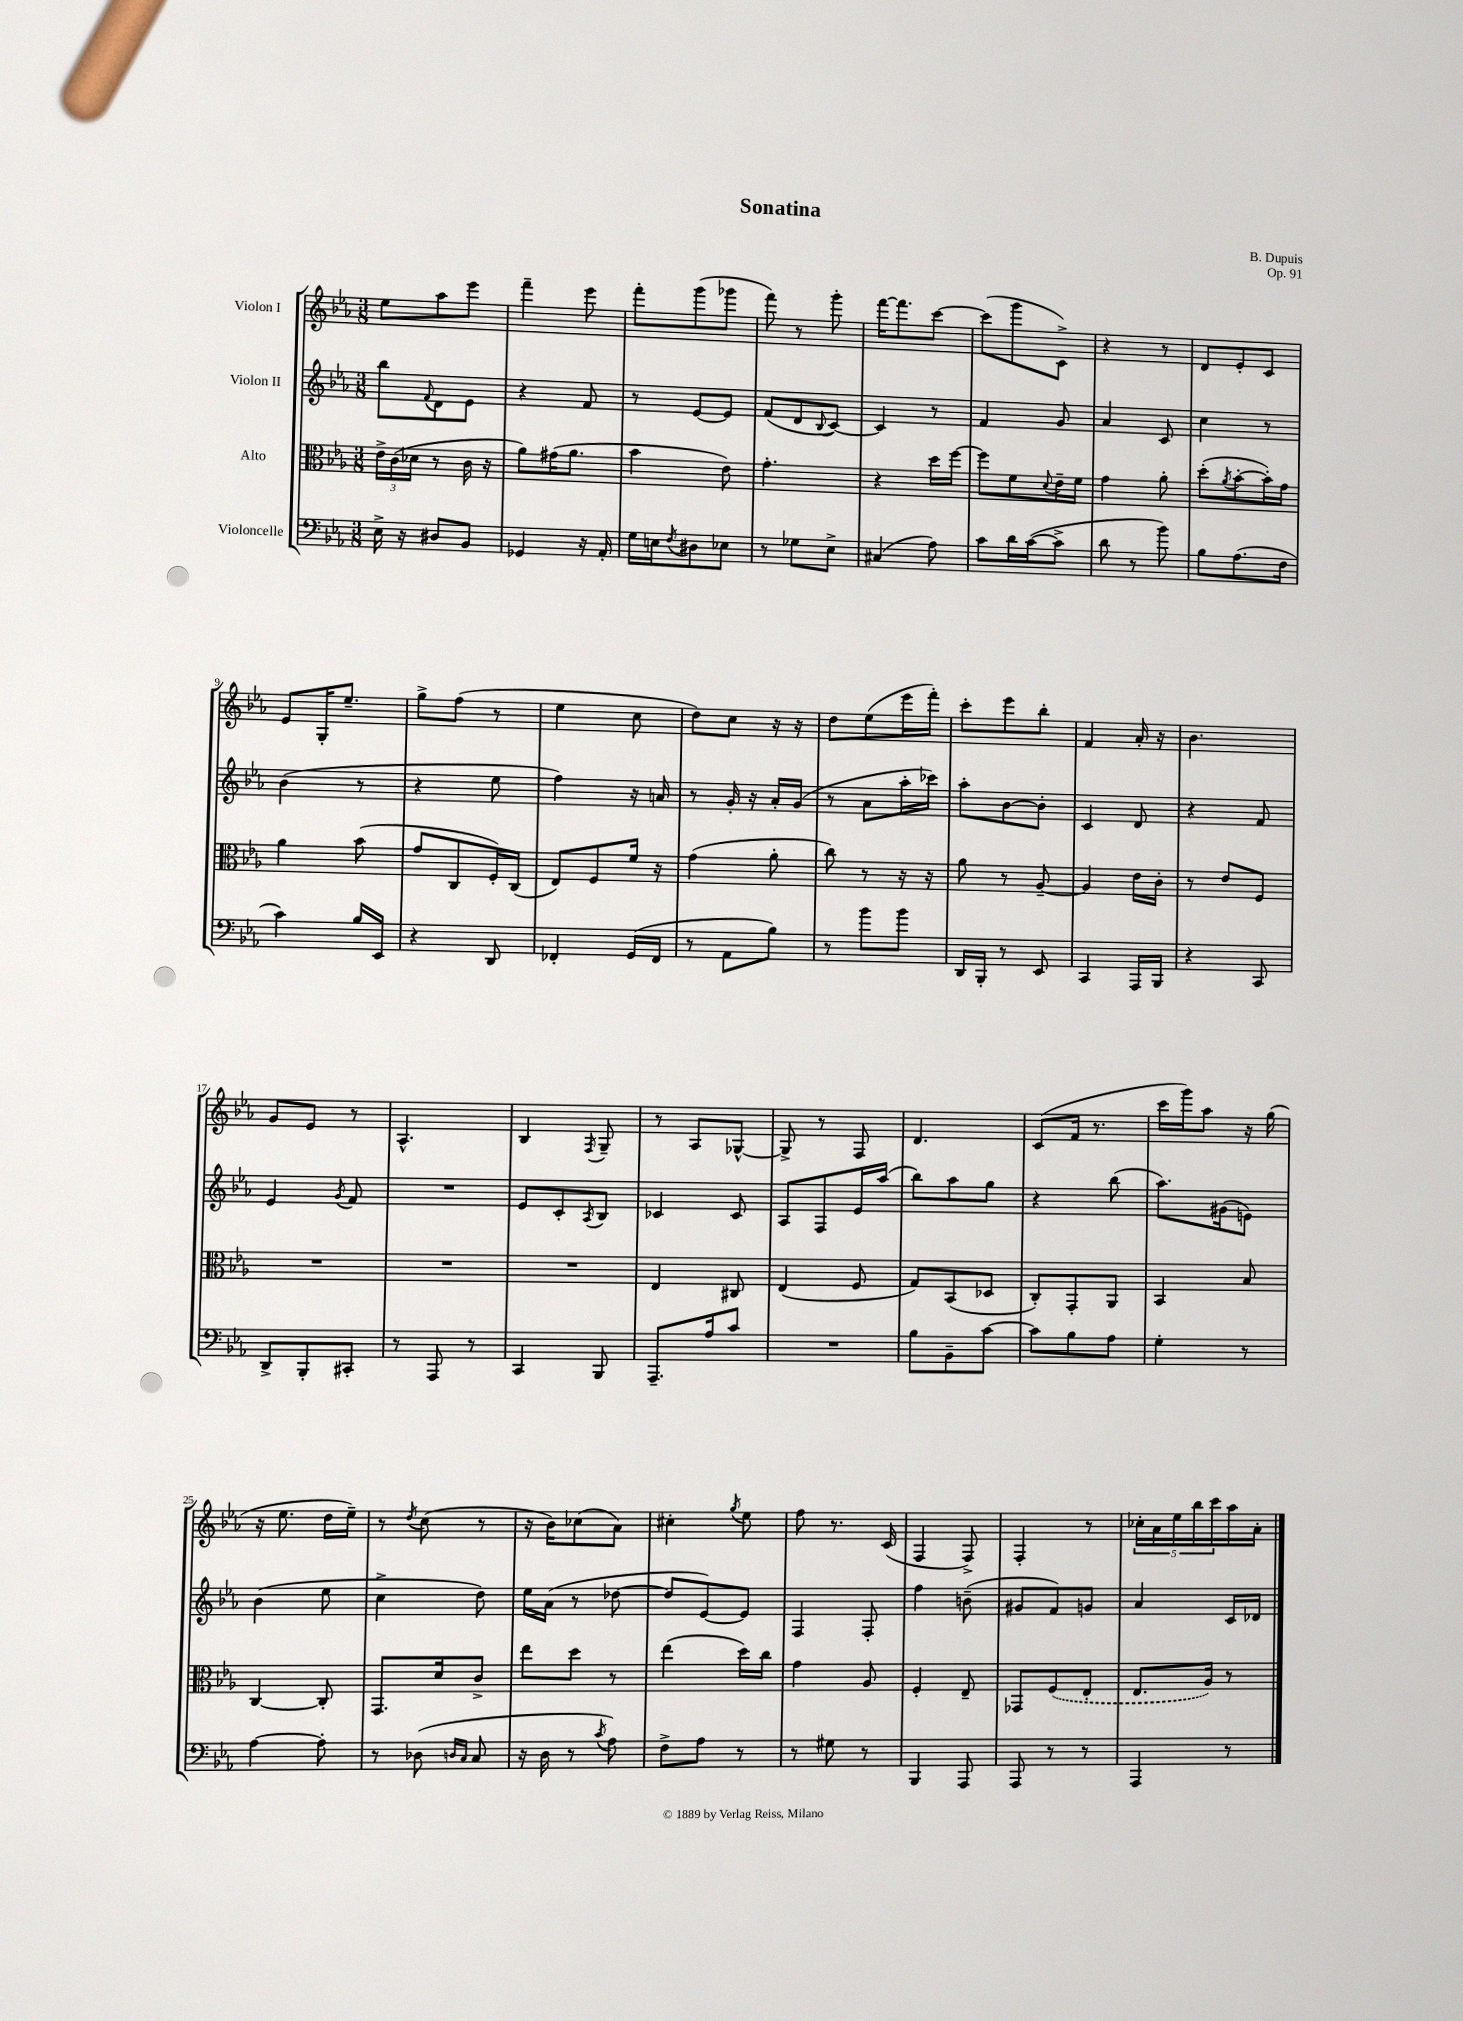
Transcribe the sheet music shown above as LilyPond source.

\header { title = "Sonatina" composer = "B. Dupuis" opus = "Op. 91" }
<<
\new StaffGroup <<
\new Staff = "s0" \with { instrumentName = "Violon I" } {
    \clef treble \key ees \major \numericTimeSignature \time 3/8
    ees''8 aes''8 ees'''8 |
    f'''4-- ees'''8 |
    f'''8-. g'''8( ges'''8 |
    f'''8) r8 g'''8-. |
    f'''16~ f'''8. c'''8~ |
    c'''8( g'''8 c'8->) |
    r4 r8 |
    d'8 ees'8-. c'8 |
    ees'8 g16-. ees''8.-- |
    g''8-> f''8( r8 |
    ees''4 c''8 |
    d''8) c''8 r16 r16 |
    d''8 ees''8( ees'''16 f'''16-.) |
    c'''8-. ees'''8 bes''8-. |
    f'4 aes'16-. r16 |
    bes'4. |
    g'8 ees'8 r8 |
    aes4.-^ |
    bes4 \acciaccatura { f8 } g8-- |
    r8 aes8 ges8~-^ |
    ges8-> r8 f8 |
    d'4. |
    c'8( f'16 r8. |
    c'''16 g'''16) aes''8 r16 g''16( |
    r16 ees''8. d''16 ees''16--) |
    r8 \acciaccatura { d''8 } c''8( r8 |
    r16 bes'16) ces''8( aes'8) |
    cis''4-. \acciaccatura { g''8 } ees''8 |
    f''8 r8. c'16( |
    f4 f8->) |
    f4-. r8 |
    \tuplet 5/4 { ces''16-. aes'16 ees''16 bes''16 c'''16 } aes''16 aes'16-. \bar "|." |
}
\new Staff = "s1" \with { instrumentName = "Violon II" } {
    \clef treble \key ees \major \numericTimeSignature \time 3/8
    bes''8 \appoggiatura { f'8 } d'8 ees'8 |
    r4 f'8 |
    r8 ees'8~ ees'8 |
    f'8( d'8 \appoggiatura { bes8 } c'8~) |
    c'4 r8 |
    f'4 g'8 |
    aes'4 c'8 |
    c''4 r8 |
    bes'4( r8 |
    r4 ees''8 |
    f''4) r16 a'16 |
    r8 g'16-. r16 aes'16-. g'16( |
    r8 aes'8 aes''16-. ces'''16) |
    aes''8-. bes'8~ bes'8-. |
    c'4 d'8 |
    r4 f'8 |
    ees'4 \acciaccatura { g'8 } f'8 |
    R4. |
    ees'8 c'8-. \acciaccatura { aes8 } bes8 |
    ces'4 ces'8 |
    aes8 f8 ees'16 aes''16( |
    bes''8) aes''8 g''8 |
    r4 bes''8( |
    aes''8.) gis'16( e'8) |
    bes'4( ees''8 |
    c''4-> d''8) |
    ees''16 aes'16( r8 des''8~ |
    des''8 ees'8~) ees'8 |
    f4 f8-. |
    f''4 b'8--( |
    gis'8 f'8) g'8 |
    aes'4 c'16 des'16 \bar "|." |
}
\new Staff = "s2" \with { instrumentName = "Alto" } {
    \clef alto \key ees \major \numericTimeSignature \time 3/8
    \tuplet 3/2 { ees'16-> c'16( des'16 } r8 c'16 r16 |
    aes'8) gis'16( aes'8. |
    bes'4 ees'8) |
    g'4.-. |
    r4 d''16 f''16~ |
    f''8 f'8 \appoggiatura { d'8 } ees'16-- f'16 |
    g'4 aes'8-. |
    d''8-.( \acciaccatura { aes'8 } bes'8~-. bes'16-.) g'16 |
    aes'4 bes'8( |
    g'8 c8 f16-.) c16( |
    ees8) f8 f'16 r16 |
    g'4( aes'8-. |
    c''8) r8 r16 r16 |
    aes'8 r8 aes8~-- |
    aes4 ees'16 c'16-. |
    r8 ees'8 f8 |
    R4. |
    R4. |
    R4. |
    ees4 cis8 |
    ees4( f8 |
    g8) bes,8( des8 |
    c8-.) g,8-. aes,8 |
    bes,4 bes8 |
    c4~ c8-. |
    g,8. d'16 c'8-> |
    ees''8 d''8 r8 |
    ees''4( d''16) c''16 |
    g'4 aes8 |
    f4-. ees8-- |
    ges,8 \once \slurDashed f8( ees8-. |
    ees8. aes16) r8 \bar "|." |
}
\new Staff = "s3" \with { instrumentName = "Violoncelle" } {
    \clef bass \key ees \major \numericTimeSignature \time 3/8
    ees16-> r16 dis8 bes,8 |
    ges,4 r16 aes,16-. |
    g16 e16 \acciaccatura { f8 } dis8 ees8 |
    r8 ges8 ees8-> |
    cis4( aes8) |
    c'8 d'16 c'16~( c'8-> |
    d'8 r8 bes'8) |
    bes8 aes8.( f16 |
    c'4) bes16 ees,16 |
    r4 d,8 |
    fes,4-. g,16( fes,16 |
    r8 aes,8 bes8) |
    r8 bes'8 bes'8 |
    d,16 bes,,16-. r8 ees,8 |
    c,4 aes,,16 bes,,16 |
    r4 c,8 |
    d,8-> bes,,8-. cis,8-. |
    r8 aes,,8 r8 |
    c,4 bes,,8 |
    aes,,8.-- aes16 c'8 |
    R4. |
    bes8 bes,8-- c'8~ |
    c'8 bes8 aes8 |
    g4-. r8 |
    aes4~ aes8-. |
    r8 des8( \grace { d16 c16 } c8 |
    r16 d16 r8 \acciaccatura { c'8 } aes8) |
    f8-> aes8 r8 |
    r8 gis8 r8 |
    bes,,4 aes,,8 |
    aes,,8 r8 r8 |
    aes,,4 r8 \bar "|." |
}
>>
>>
